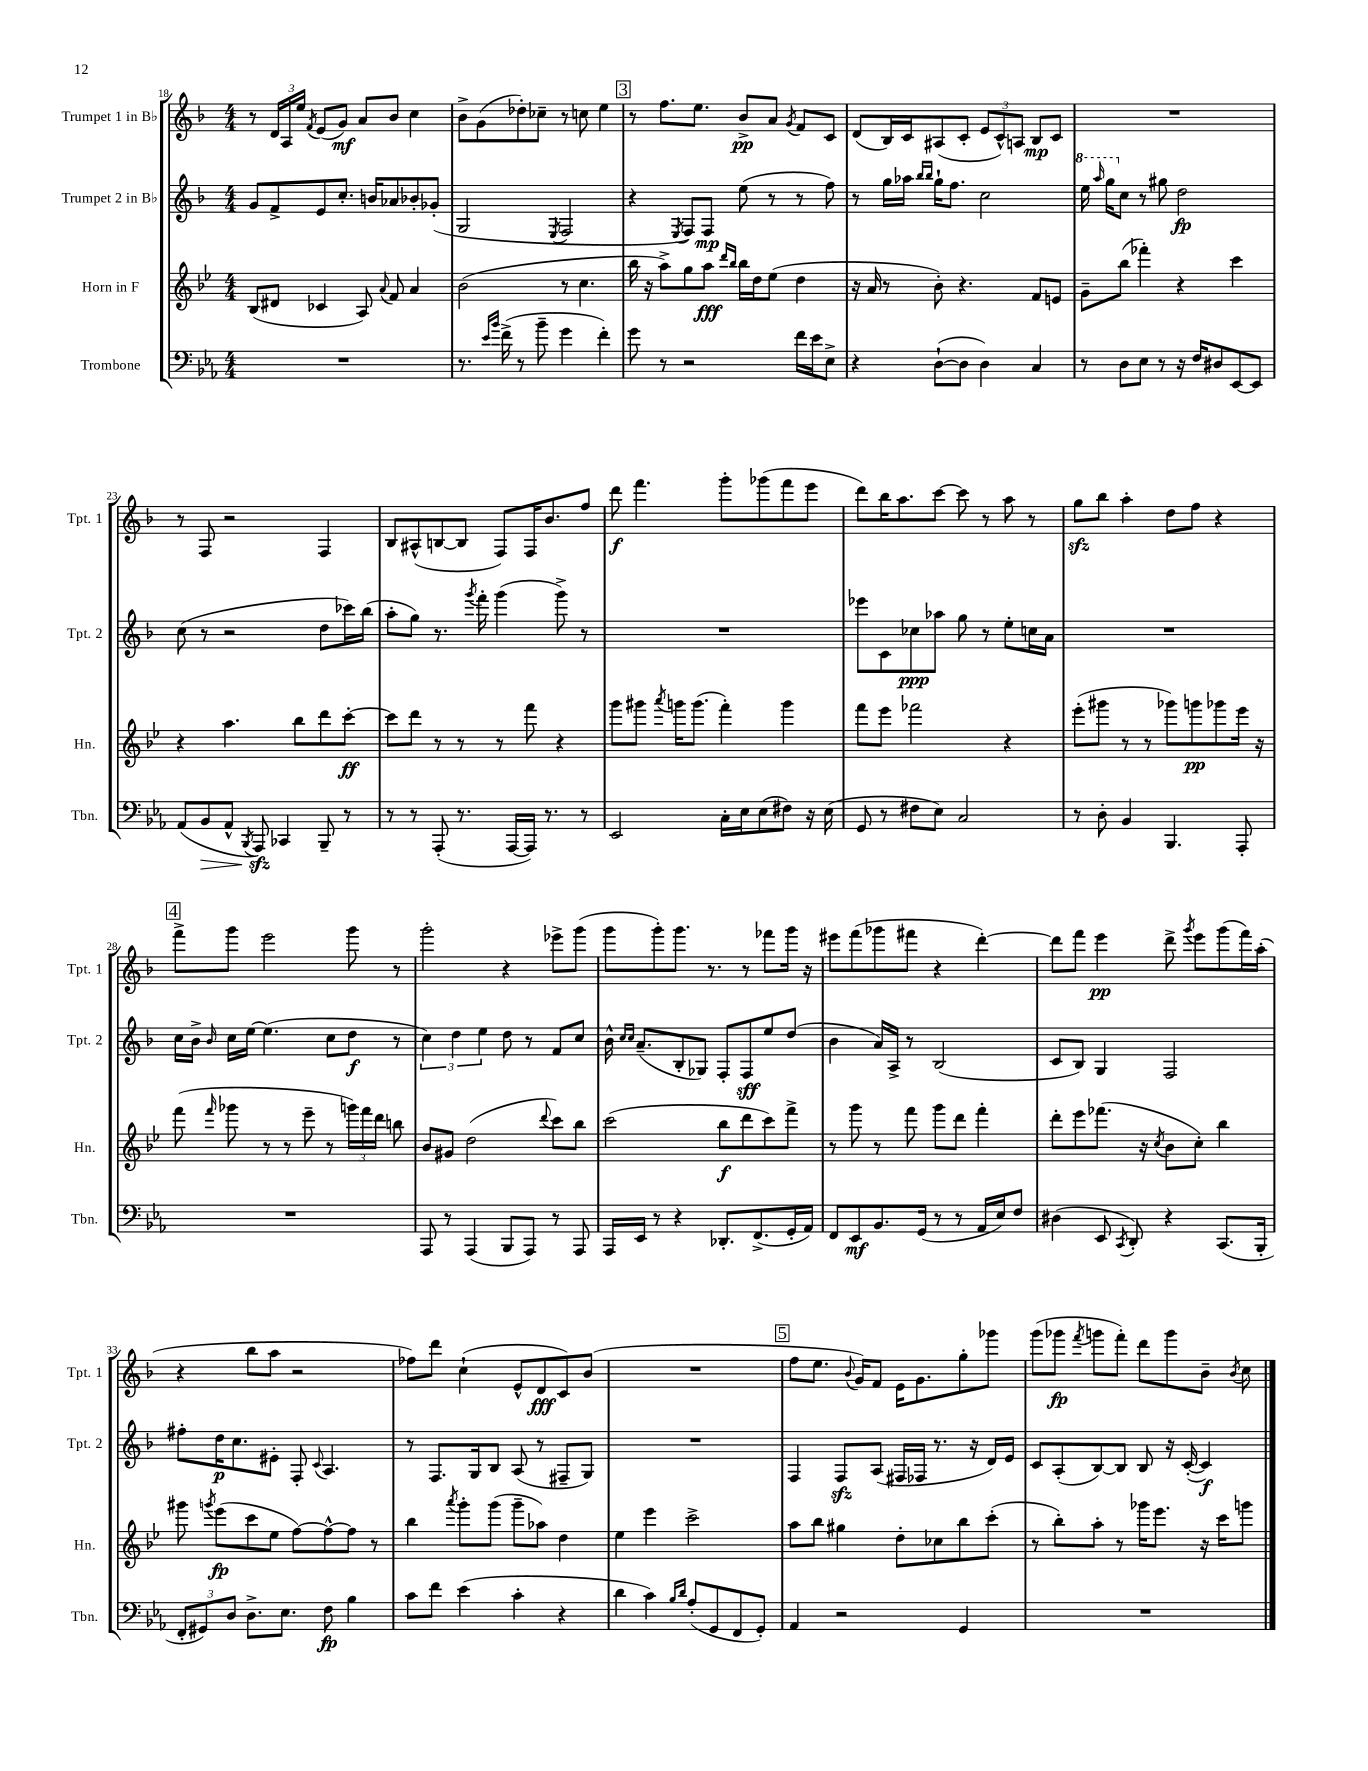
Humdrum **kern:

**kern	**dynam	**kern	**dynam	**kern	**dynam	**kern	**dynam
*part4	*part4	*part3	*part3	*part2	*part2	*part1	*part1
*staff4	*staff4	*staff3	*staff3	*staff2	*staff2	*staff1	*staff1
*I"Trombone	*	*I"Horn in F	*	*I"Trumpet 2 in B♭	*	*I"Trumpet 1 in B♭	*
*I'Tbn.	*	*I'Hn.	*	*I'Tpt. 2	*	*I'Tpt. 1	*
*clefF4	*	*clefG2	*	*clefG2	*	*clefG2	*
*k[b-e-a-]	*	*k[b-e-]	*	*k[b-]	*	*k[b-]	*
*M4/4	*	*M4/4	*	*M4/4	*	*M4/4	*
=18	=18	=18	=18	=18	=18	=18	=18
1r	.	(8B-/L	.	8g/L	.	8r	.
.	.	8d#X/J	.	8f^/	.	24d/LL	.
.	.	.	.	.	.	24A/	.
.	.	.	.	.	.	24ee/JJ	.
.	.	.	.	.	.	8qf/	.
.	.	4c-X/	.	8e/	.	(8e/L	.
.	.	.	.	8.cc'/J	.	8g/J)	mf
.	.	8A/)	.	.	.	8a/L	.
.	.	.	.	16bn/KL	.	.	.
.	.	8qqa/	.	.	.	.	.
.	.	8f/	.	8a-X/	.	8b-/J	.
.	.	4a/	.	8b-X'/	.	4cc\	.
.	.	.	.	(8g-X'/J	.	.	.
=19	=19	=19	=19	=19	=19	=19	=19
8.r	.	(2b-\	.	2G/	.	8b-^\L	.
.	.	.	.	.	.	(8g\	.
16qqe-/LL	.	.	.	.	.	.	.
16qqb-/JJ	.	.	.	.	.	.	.
(16f^\	.	.	.	.	.	.	.
8r	.	.	.	.	.	8dd-X'\)	.
8b-~\	.	.	.	.	.	8cc-X~\J	.
.	.	.	.	8qE/	.	.	.
4g\	.	8r	.	2F/	.	8r	.
.	.	4.cc\	.	.	.	8ccn\	.
4f'\)	.	.	.	.	.	4ee\	.
!!LO:REH:place=s1:t=3
=20	=20	=20	=20	=20	=20	=20	=20
8g\	.	16bb-\	.	4r	.	8r	.
.	.	16r	.	.	.	.	.
8r	.	8aa^\L)	.	.	.	8.ff\L	.
.	.	.	.	8qE/	.	.	.
2r	.	8gg\	.	8F/L)	.	.	.
.	.	.	.	.	.	8.ee\J	.
.	.	8aa\J	fff	8F/J	mp	.	.
.	.	16qqddd/LL	.	.	.	.	.
.	.	16qqbb-/JJ	.	.	.	.	.
.	.	16bb-\LL	.	(8ee\	.	8b-^/L	pp
.	.	16dd\J	.	.	.	.	.
.	.	(8ee-\J	.	8r	.	8a/J	.
.	.	.	.	.	.	8qg/	.
16f\LL	.	4dd\	.	8r	.	8f/L	.
16e-\J	.	.	.	.	.	.	.
8E-^\J	.	.	.	8ff\)	.	8c/J	.
=21	=21	=21	=21	=21	=21	=21	=21
4r	.	16r	.	8r	.	(8d/L	.
.	.	16a/	.	.	.	.	.
.	.	8r	.	16gg\LL	.	16B-/L)	.
.	.	.	.	16aa-X\JJ	.	16c/J	.
.	.	.	.	16qqbb-/LL	.	.	.
.	.	.	.	16qqbb-/JJ	.	.	.
([8D`\L	.	8b-'\)	.	16gg`\KL	.	(8A#X/	.
.	.	.	.	8.ff\J	.	.	.
8D\J]	.	4.r	.	.	.	8c'/J	.
4D\)	.	.	.	2cc\	.	12e/L	.
.	.	.	.	.	.	12c^^/)	.
.	.	.	.	.	.	12An/J	.
4C/	.	8f/L	.	.	.	8B-/L	mp
.	.	8en/J	.	.	.	8c/J	.
=22	=22	=22	=22	=22	=22	=22	=22
*	*	*	*	*8va	*	*	*
8r	.	8g~\L	.	16eee\	.	1r	.
.	.	.	.	16qqaaa/	.	.	.
.	.	.	.	16ggg\KL	.	.	.
*	*	*	*	*X8va	*	*	*
8D\L	.	(8bb-\J	.	8cc\J	.	.	.
8E-\J	.	4fff-X'\)	.	8r	.	.	.
8r	.	.	.	8gg#X\	.	.	.
16r	.	4r	.	2dd\	fp	.	.
16F/KL	.	.	.	.	.	.	.
8D#X/	.	.	.	.	.	.	.
[8EE-/	.	4ccc\	.	.	.	.	.
8EE-/J]	.	.	.	.	.	.	.
!!LO:LB:g=z
=23	=23	=23	=23	=23	=23	=23	=23
(8AA-/L	.	4r	.	(8cc\	.	8r	.
!	!LO:HP:b	!	!	!	!	!	!
8BB-/	>	.	.	8r	.	8F/	.
8AA-^^/J	.	4.aa\	.	2r	.	2r	.
8qBBB-/	.	.	.	.	.	.	.
8AAA-zz/)	.	.	.	.	.	.	.
4CC-X/	]	.	.	.	.	.	.
.	.	8bb-\L	.	.	.	.	.
8BBB-~/	.	8ddd\	.	8dd\L	.	4F/	.
8r	.	[8ccc'\J	ff	16ccc-X\L)	.	.	.
.	.	.	.	(16bb-\JJ	.	.	.
=24	=24	=24	=24	=24	=24	=24	=24
8r	.	8ccc\L]	.	8aa'\L	.	8B-/L	.
8r	.	8ddd\J	.	8gg\J)	.	(8A#X^^/	.
(8AAA-'/	.	8r	.	8.r	.	[8Bn/	.
8.r	.	8r	.	.	.	8B/J]	.
.	.	.	.	8qggg/	.	.	.
.	.	.	.	16fff'\	.	.	.
.	.	8r	.	(4ggg\	.	8F/L)	.
[16AAA-/LL	.	.	.	.	.	.	.
16AAA-/JJ])	.	8fff\	.	.	.	16F/K	.
8.r	.	.	.	.	.	8.b-/	.
.	.	4r	.	8ggg^\)	.	.	.
8r	.	.	.	8r	.	8ff/J	.
=25	=25	=25	=25	=25	=25	=25	=25
2EE-/	.	8ggg\L	.	1r	.	8ddd\	f
.	.	8ggg#X\J	.	.	.	4.fff\	.
.	.	8qaaa/	.	.	.	.	.
.	.	16gggn\KL	.	.	.	.	.
.	.	(8.ggg\J	.	.	.	.	.
16C'\LL	.	4fff'\)	.	.	.	8ggg'\L	.
16E-\J	.	.	.	.	.	.	.
(8E-\	.	.	.	.	.	(8ggg-X\	.
8F#X\J)	.	4ggg\	.	.	.	8fff\	.
16r	.	.	.	.	.	8eee\J	.
(16E-\	.	.	.	.	.	.	.
=26	=26	=26	=26	=26	=26	=26	=26
8GG/	.	8fff\L	.	8eee-X\L	.	8ddd\L)	.
8r	.	8eee-\J	.	8c\	.	16bb-\K	.
.	.	.	.	.	.	8.aa\	.
8F#X\L	.	2fff-X\	.	8cc-X\	ppp	.	.
8E-\J)	.	.	.	8aa-X\J	.	[8ccc\J	.
2C/	.	.	.	8gg\	.	8ccc\]	.
.	.	.	.	8r	.	8r	.
.	.	4r	.	8ee'\L	.	8aa\	.
.	.	.	.	16ccn\L	.	8r	.
.	.	.	.	16a\JJ	.	.	.
=27	=27	=27	=27	=27	=27	=27	=27
8r	.	(8eee-'\L	.	1r	.	8ggzz\L	.
8D'\	.	8ggg#X\J	.	.	.	8bb-\J	.
4BB-/	.	8r	.	.	.	4aa'\	.
.	.	8r	.	.	.	.	.
4.BBB-/	.	8ggg-X\L)	.	.	.	8dd\L	.
.	.	8gggn\	pp	.	.	8ff\J	.
.	.	8ggg-X\	.	.	.	4r	.
8AAA-'/	.	16eee-\Jk	.	.	.	.	.
.	.	16r	.	.	.	.	.
!!LO:LB:g=z
!!LO:REH:place=s1:t=4
=28	=28	=28	=28	=28	=28	=28	=28
1r	.	(8fff\	.	16cc\LL	.	8fff^\L	.
.	.	.	.	16b-^\JJ	.	.	.
.	.	16qqfff/	.	16qqb-/	.	.	.
.	.	8ggg-X\	.	16cc\LL	.	8ggg\J	.
.	.	.	.	[16ee\JJ	.	.	.
.	.	8r	.	(4.ee\]	.	2eee\	.
.	.	8r	.	.	.	.	.
.	.	8eee-~\	.	.	.	.	.
.	.	8r	.	8cc\L	.	.	.
.	.	24gggn\LL)	.	8dd\J	f	8ggg\	.
.	.	24fff\	.	.	.	.	.
.	.	24ddd\JJ	.	.	.	.	.
.	.	8bbn\	.	8r	.	8r	.
=29	=29	=29	=29	=29	=29	=29	=29
8AAA-/	.	8b-/L	.	6cc\)	.	2ggg'\	.
8r	.	8g#X/J	.	.	.	.	.
.	.	.	.	6dd\	.	.	.
(4AAA-/	.	(2dd\	.	.	.	.	.
.	.	.	.	6ee\	.	.	.
8BBB-/L	.	.	.	8dd\	.	4r	.
8AAA-/J)	.	.	.	8r	.	.	.
.	.	8qqddd/	.	.	.	.	.
8r	.	8ccc\L)	.	8f/L	.	8eee-X^\L	.
8AAA-/	.	8bb-\J	.	8cc/J	.	(8ggg\J	.
=30	=30	=30	=30	=30	=30	=30	=30
16AAA-/LL	.	(2ccc\	.	16b-^^\	.	8ggg\L	.
.	.	.	.	16qqcc/LL	.	.	.
.	.	.	.	16qqcc/JJ	.	.	.
16EE-/JJ	.	.	.	(8.a~/L	.	.	.
8r	.	.	.	.	.	8ggg'\)	.
4r	.	.	.	8B-'/	.	8.ggg\J	.
.	.	.	.	8G-X/J)	.	.	.
.	.	.	.	.	.	8.r	.
8.DD-X'/L	.	8bb-\L	f	8F'/L	.	.	.
.	.	8ddd\	.	8F/	sff	8r	.
(8.FF^/	.	.	.	.	.	.	.
.	.	8ccc\)	.	8ee/	.	8fff-X\L	.
16GG'/L	.	8fff^\J	.	(8dd/J	.	16ggg\Jk	.
16AA-/JJ)	.	.	.	.	.	16r	.
=31	=31	=31	=31	=31	=31	=31	=31
8FF/L	.	8r	.	4b-\	.	8eee#X\L	.
8EE-/	mf	8ggg\	.	.	.	(8fff\	.
8.BB-/	.	8r	.	16a/LL)	.	8ggg-X\	.
.	.	.	.	16A^/JJ	.	.	.
.	.	8fff\	.	8r	.	8fff#X\J	.
(16GG/Jk	.	.	.	.	.	.	.
8r	.	8ggg\L	.	(2B-/	.	4r	.
8r	.	8ddd\J	.	.	.	.	.
16AA-/LL	.	4fff'\	.	.	.	[4ddd'\)	.
16E-/J)	.	.	.	.	.	.	.
8F/J	.	.	.	.	.	.	.
=32	=32	=32	=32	=32	=32	=32	=32
(4D#X\	.	8ddd'\L	.	8c/L	.	8ddd\L]	.
.	.	8eee-\	.	8B-/J)	.	8fff\J	.
8EE-/	.	(8.fff-X\J	.	4G/	.	4eee\	pp
8qCC/	.	.	.	.	.	.	.
8DD'/)	.	.	.	.	.	.	.
.	.	16r	.	.	.	.	.
.	.	8qcc/	.	.	.	.	.
4r	.	8b-\L	.	2F/	.	8ddd^\	.
.	.	.	.	.	.	8qggg/	.
.	.	8cc'\J)	.	.	.	8eee\L	.
(8.CC/L	.	4bb-\	.	.	.	(8ggg\	.
.	.	.	.	.	.	16fff\L)	.
16BBB-'/Jk	.	.	.	.	.	(16aa'\JJ	.
!!LO:LB:g=z
=33	=33	=33	=33	=33	=33	=33	=33
12FF'/L	.	8ggg#X\	.	8ff#X'\L	.	4r	.
12GG#X/)	.	.	.	.	.	.	.
.	.	8qgggn/	.	.	.	.	.
.	.	(8eee-\L	fp	16dd\K	p	.	.
12D/J	.	.	.	.	.	.	.
.	.	.	.	8.cc\	.	.	.
8.D^\L	.	8ccc\	.	.	.	8bb-\L	.
.	.	8ee-\J	.	8e#X'\J	.	8aa\J	.
8.E-\J	.	.	.	.	.	.	.
.	.	[8ff\L)	.	8F'/	.	2r	.
.	.	.	.	8qqc/	.	.	.
8F\	fp	8ff^^\_	.	4.A/	.	.	.
4B-\	.	8ff\J]	.	.	.	.	.
.	.	8r	.	.	.	.	.
=34	=34	=34	=34	=34	=34	=34	=34
8c\L	.	4bb-\	.	8r	.	8ff-X\L)	.
8f\J	.	.	.	8.F/L	.	8ddd\J	.
.	.	8qaaa/	.	.	.	.	.
(4e-\	.	8ggg'\L	.	.	.	(4cc`\	.
.	.	.	.	16G/k	.	.	.
.	.	(8ggg\J	.	8B-/J	.	.	.
4c'\	.	8ggg~\L	.	(8A/	.	8e^^/L	.
.	.	8aa-X\J)	.	8r	.	8d/	fff
4r	.	4dd\	.	8F#X~/L	.	8c/)	.
.	.	.	.	8G/J)	.	(8b-/J	.
=35	=35	=35	=35	=35	=35	=35	=35
4d\	.	4ee-\	.	1r	.	1r	.
4c\)	.	4eee-\	.	.	.	.	.
16qqB-/LL	.	.	.	.	.	.	.
16qqd/JJ	.	.	.	.	.	.	.
(8A-'/L	.	2ccc^\	.	.	.	.	.
8GG/	.	.	.	.	.	.	.
8FF/	.	.	.	.	.	.	.
8GG'/J)	.	.	.	.	.	.	.
!!LO:REH:place=s1:t=5
=36	=36	=36	=36	=36	=36	=36	=36
4AA-/	.	8aa\L	.	4F/	.	8ff\L	.
.	.	8bb-\J	.	.	.	8.ee\J	.
2r	.	4gg#X\	.	8Fzz/L	.	.	.
.	.	.	.	.	.	8qqb-/	.
.	.	.	.	.	.	16g/KL)	.
.	.	.	.	(8A/J	.	8f/J	.
.	.	8dd'\L	.	16F#X/LL	.	16e\KL	.
.	.	.	.	16F-X/JJ	.	8.g\	.
.	.	8cc-X\	.	8.r	.	.	.
4GG/	.	8bb-\	.	.	.	8gg'\	.
.	.	.	.	16r	.	.	.
.	.	(8ccc'\J	.	16d/LL)	.	8ggg-X\J	.
.	.	.	.	16e/JJ	.	.	.
=37	=37	=37	=37	=37	=37	=37	=37
1r	.	8r	.	8c/L	.	(8ggg\L	.
.	.	8bb-'\L)	.	(8A'/	.	8ggg-X\J	fp
.	.	.	.	.	.	8qfff/	.
.	.	8aa'\J	.	[8B-/)	.	8gggn\L	.
.	.	8r	.	8B-/J]	.	8fff'\J)	.
.	.	16ggg-X\KL	.	8B-/	.	8ddd\L	.
.	.	8.eee-\J	.	.	.	.	.
.	.	.	.	16r	.	8ggg\	.
.	.	.	.	([16c'/	.	.	.
.	.	16r	.	4c/])	f	8b-~\J	.
.	.	16ccc\KL	.	.	.	.	.
.	.	.	.	.	.	8qb-/	.
.	.	8gggn\J	.	.	.	8cc\	.
==	==	==	==	==	==	==	==
*-	*-	*-	*-	*-	*-	*-	*-
